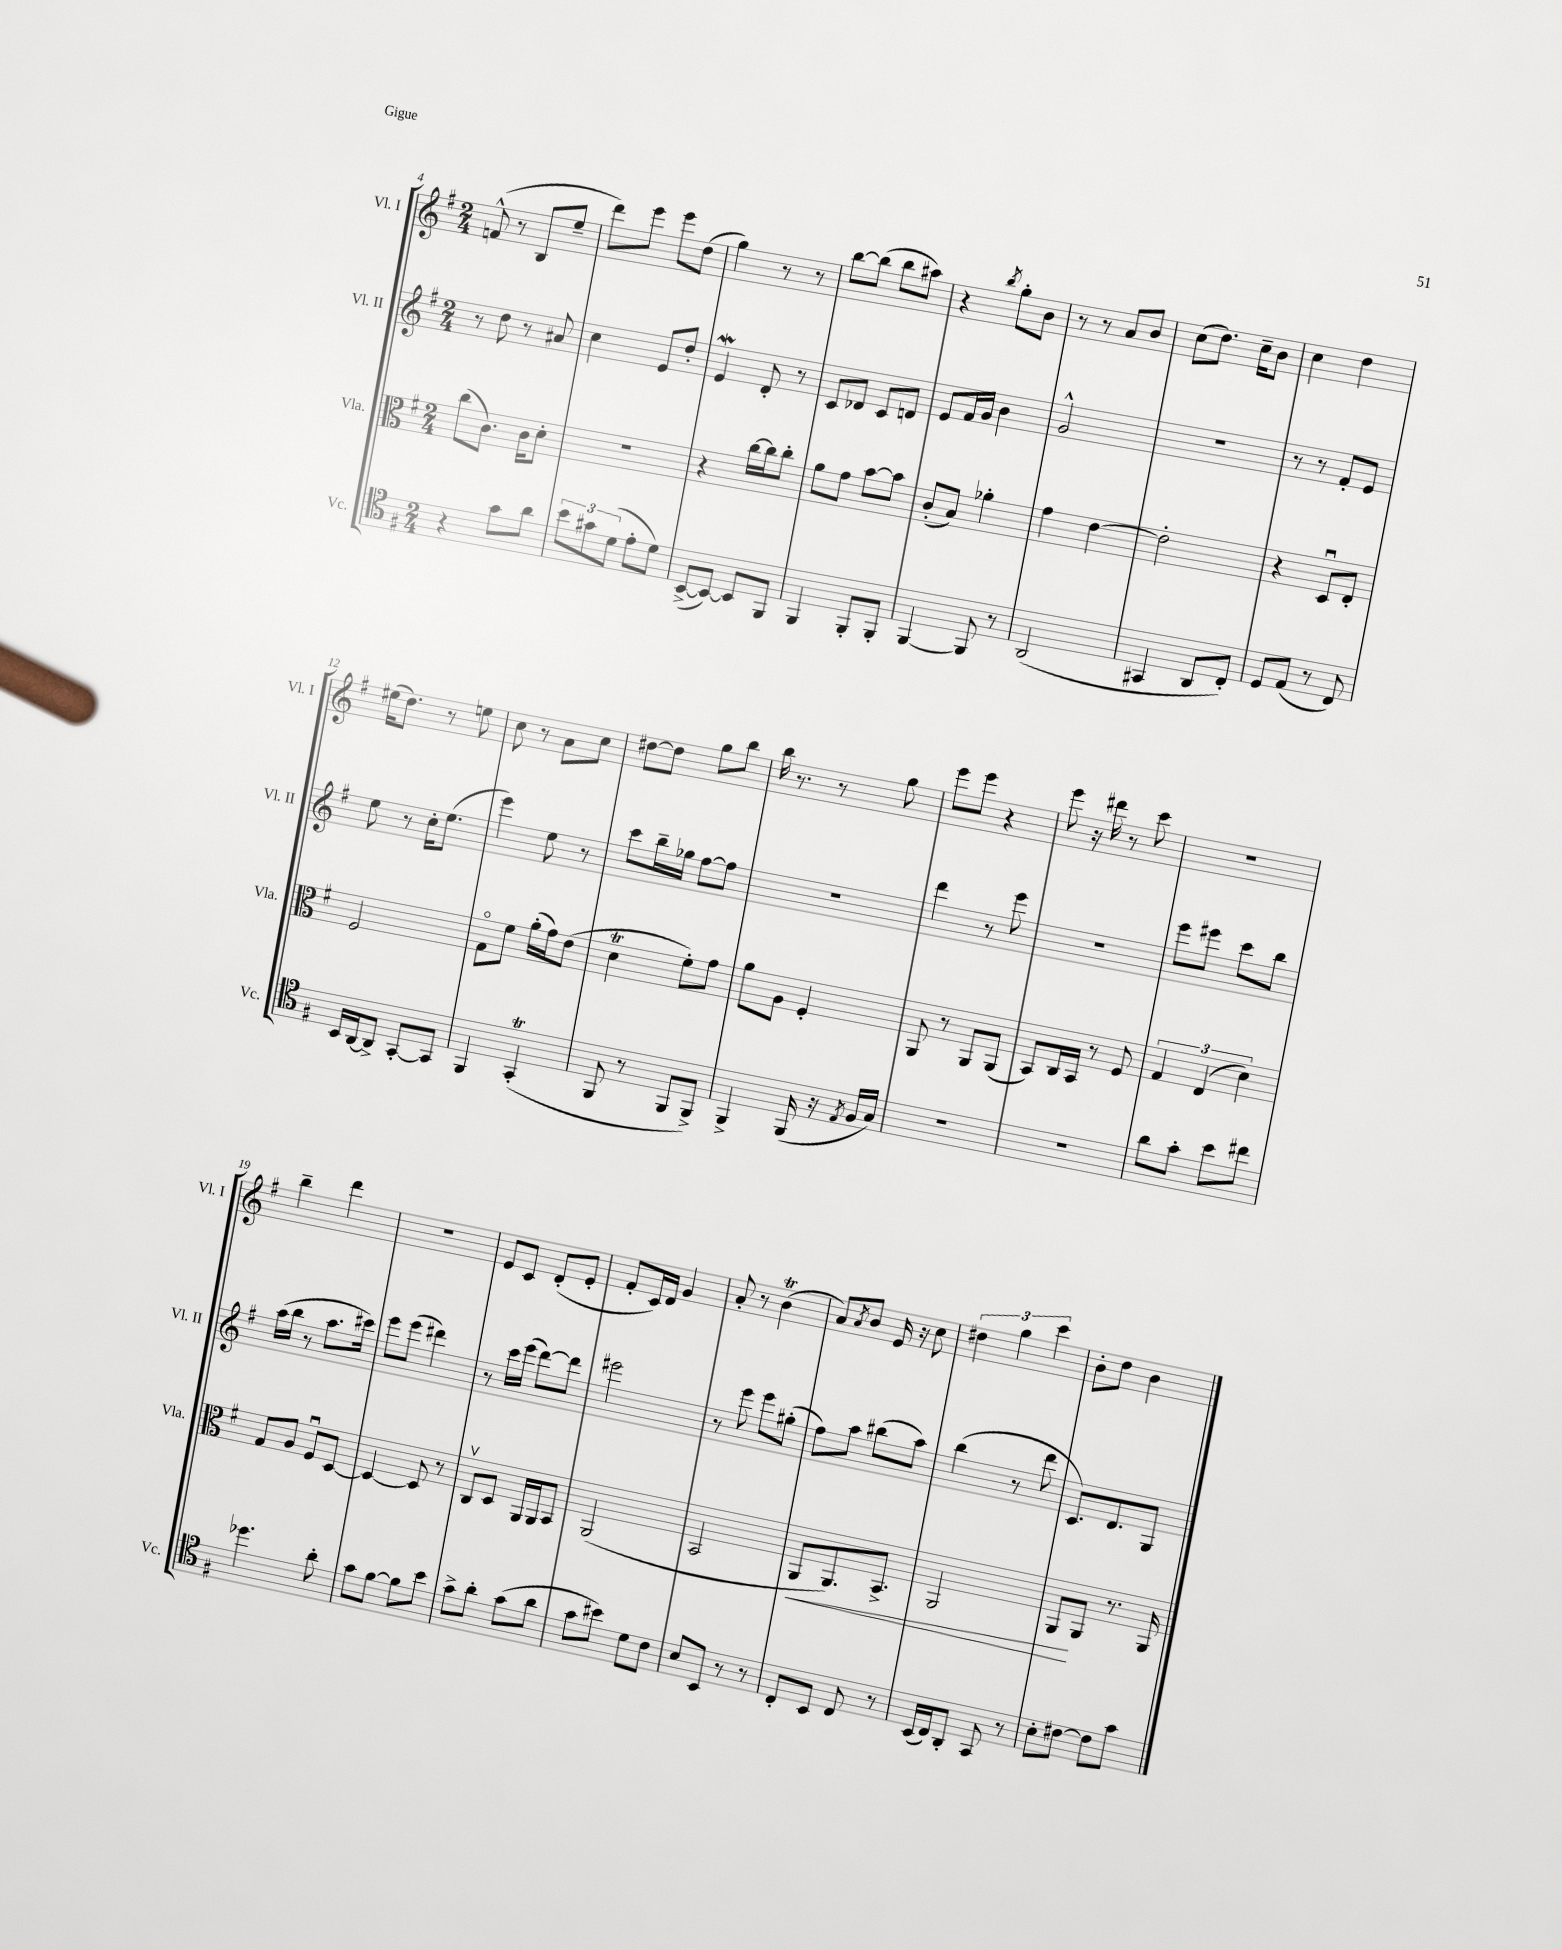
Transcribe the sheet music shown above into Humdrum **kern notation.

**kern	**kern	**kern	**kern
*staff4	*staff3	*staff2	*staff1
*clefC4	*clefC3	*clefG2	*clefG2
*k[f#]	*k[f#]	*k[f#]	*k[f#]
*M2/4	*M2/4	*M2/4	*M2/4
4r	(8cc	8r	(8f^^
.	8.c)	8dd	8r
8g	.	8r	8B
.	16c	.	.
8a	8d'	8a#	8ee~
=	=	=	=
12b	2r	4cc	8ddd)
12g#	.	.	.
.	.	.	8eee
(12d	.	.	.
8e'	.	8e	8eee
8d)	.	8dd'	(8dd
=	=	=	=
([8BB^	4r	4e	4gg)
8BB_)	.	.	.
8BB]	[16cc	8d'	8r
.	16cc]	.	.
8FF#	8cc'	8r	8r
=	=	=	=
4FF#	8a	8c	[8bb
.	8g	8d-	(8bb]
8FF#'	[8b	8c	8bb
8FF#'	8b]	8d	8aa#)
=	=	=	=
[4FF#	(8c'	8e	4r
.	8B)	16f#	.
.	.	16g	.
.	.	.	8qbb
8FF#]	4a-'	4b	8gg'
8r	.	.	8b
=	=	=	=
(2AA	4g	2g^^	8r
.	.	.	8r
.	[4e	.	8a
.	.	.	8b
=	=	=	=
4GG#	2e']	2r	(8cc
.	.	.	8.dd)
8AA	.	.	.
.	.	.	16cc~
8C')	.	.	8b
=	=	=	=
8D	4r	8r	4cc
(8E	.	8r	.
8r	8Du	8f#'	4dd
8C)	8E'	8e	.
=	=	=	=
16BB	2F#	8ee	(16ee#
[16AA	.	.	8.dd)
8AA^]	.	8r	.
[8GG'	.	16cc'	8r
.	.	(8.ee	.
8GG]	.	.	8ee
=	=	=	=
4FF#	8Go	4eee)	8cc
.	8f#	.	8r
(4GG'	(16a'	8ee	8a
.	16g)	.	.
.	(8e	8r	8cc
=	=	=	=
8FF#	4d	8ccc	[8dd#
8r	.	16bb~	8dd#]
.	.	16gg-	.
8FF#	8f#')	[8ff#	8gg
8FF#^)	8g	8ff#]	8bb
=	=	=	=
4FF#^	8a	2r	16bb
.	.	.	8.r
.	8A	.	.
(16FF#	4F#'	.	8r
16r	.	.	.
8qE	.	.	.
16F#	.	.	8gg
16G)	.	.	.
=	=	=	=
2r	8AA	4ddd	8eee
.	8r	.	8eee
.	8AA	8r	4r
.	(8AA	8eee	.
=	=	=	=
2r	8BB)	2r	8eee
.	16C	.	16r
.	16BB	.	16ddd#
.	8r	.	8r
.	8F#	.	8ccc
=	=	=	=
8a	6G	8eee	2r
8g'	.	8eee#	.
.	(6E	.	.
8b	.	8ccc	.
.	6d)	.	.
8cc#	.	8bb	.
=	=	=	=
4.dd-	8G	(16aa	4bb~
.	.	16bb	.
.	8A	8r	.
.	8F#u	8.aa	4ddd
8a'	[8D	.	.
.	.	16ccc#)	.
=	=	=	=
8g	4D_	8eee	2r
[8f#	.	(8eee	.
8f#]	8D]	4ddd#)	.
8b	8r	.	.
=	=	=	=
8g^	8Cv	8r	8e
8a'	8D	16ccc	8c
.	.	(16eee	.
(8g	16AA	[8ddd)	(8d'
.	16AA	.	.
8a	8BB	8ddd]	8e'
=	=	=	=
8g	(2AA	2eee#	8f#'
8b#)	.	.	16c)
.	.	.	16d
8d	.	.	4g
8c	.	.	.
=	=	=	=
8B	2BB	8r	8a'
8BB	.	8eee	8r
8r	.	8eee	(4b
8r	.	(8gg#'	.
=	=	=	=
8C'	8AA	8ff#)	8a)
.	.	.	8qa
8BB	8.AA)	8aa	8b
8C	.	(8bb#	16e
.	8.BB^	.	16r
8r	.	8aa)	8cc
=	=	=	=
(16BB	2AA	(4bb	6dd#
16C)	.	.	.
8AA'	.	.	.
.	.	.	6gg
8GG	.	8r	.
.	.	.	6ccc
8r	.	8ddd	.
=	=	=	=
8B'	8AA	8.c)	8b'
[8c#	8AA	.	8dd
.	.	8.d	.
8c#]	8.r	.	4b
8g	.	8G	.
.	16AA	.	.
==	==	==	==
*-	*-	*-	*-
